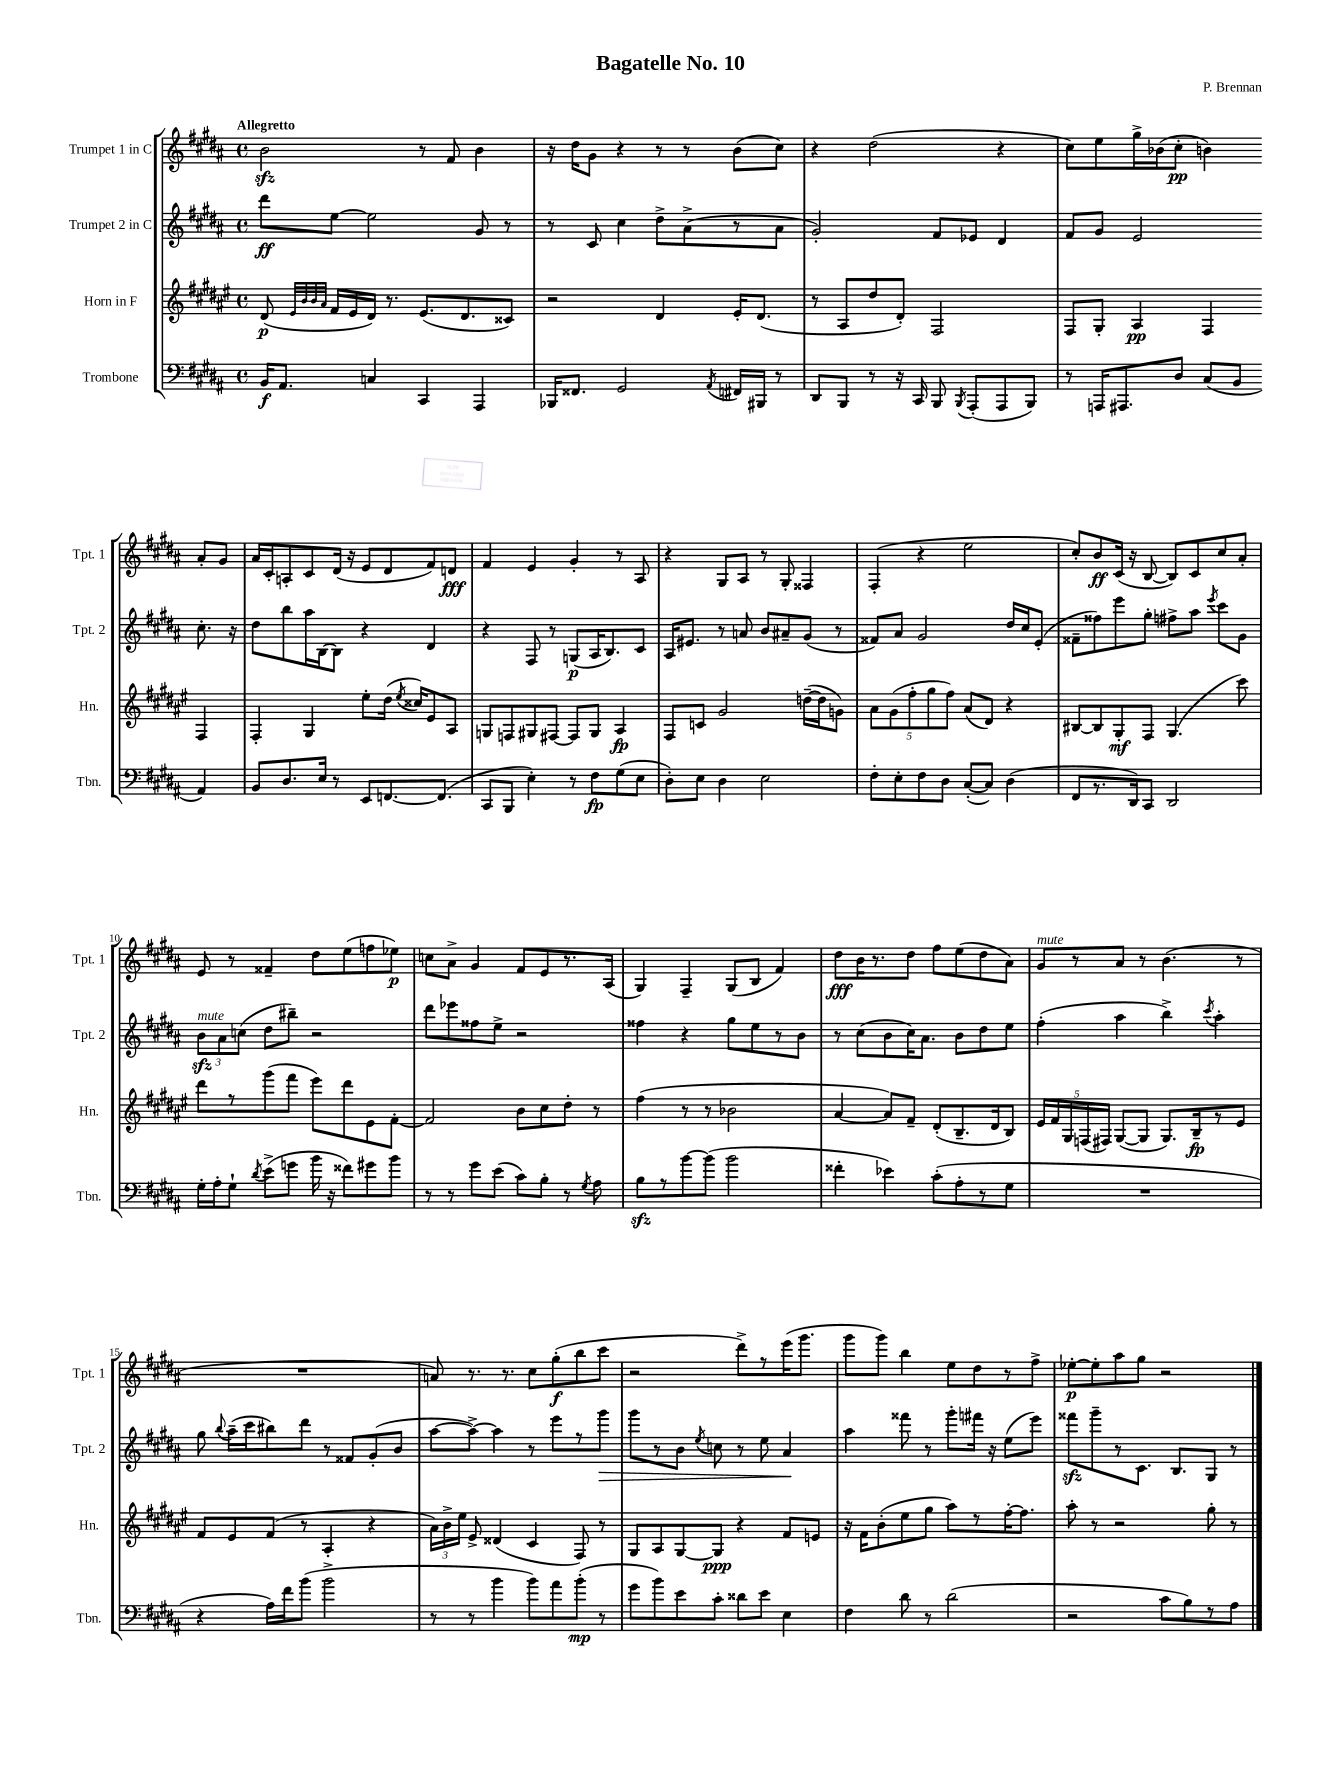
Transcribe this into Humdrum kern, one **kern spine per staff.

**kern	**kern	**kern	**kern
*staff4	*staff3	*staff2	*staff1
*clefF4	*clefG2	*clefG2	*clefG2
*k[f#c#g#d#a#]	*k[f#c#g#d#a#e#]	*k[f#c#g#d#a#]	*k[f#c#g#d#a#]
*M4/4	*M4/4	*M4/4	*M4/4
*met(c)	*met(c)	*met(c)	*met(c)
16BB/LK	(8d#/	8ddd#\L	2b\
8.AA#/J	.	.	.
.	32qqe#/LLL	.	.
.	32qqb/	.	.
.	32qqb/	.	.
.	32qqa#/JJJ	.	.
.	16f#/LL	[8ee\J	.
.	16e#/	.	.
4C/	16d#/JJ)	2ee\]	.
.	8.r	.	.
4CC#/	(8.e#/L	.	8r
.	.	.	8f#/
.	8.d#/	.	.
4AAA#/	.	8g#/	4b\
.	8c##/J)	8r	.
=	=	=	=
16BBB-/LK	2r	8r	16r
8.FF##/J	.	.	16dd#\LK
.	.	8c#/	8g#\J
2GG#/	.	4cc#\	4r
.	4d#/	8dd#^\L	8r
.	.	(8a#^\	8r
8qAA#/	.	.	.
16FF#/LL	16e#'/LK	8r	(8b\L
16BBB#/JJ	(8.d#/J	.	.
8r	.	8a#\J	8cc#\J)
=	=	=	=
8DD#/L	8r	2g#'/)	4r
8BBB/J	8A#/L	.	.
8r	8dd#/	.	(2dd#\
16r	8d#'/J)	.	.
16CC#/	.	.	.
8BBB/	2F#/	8f#/L	.
8qBBB/	.	.	.
(8AAA#'/L	.	8e-/J	.
8AAA#/	.	4d#/	4r
8BBB/J)	.	.	.
=	=	=	=
8r	8F#/L	8f#/L	8cc#\L)
16AAA/LK	8G#'/J	8g#/J	8ee\
8.AAA#/	.	.	.
.	4A#/	2e/	16gg#^\L
.	.	.	(16b-\J
8D#/J	.	.	8cc#'\J
(8C#/L	4F#/	.	4b\)
8BB/J	.	.	.
4AA#/)	4F#/	8.cc#'\	8a#'/L
.	.	.	8g#/J
.	.	16r	.
=	=	=	=
8BB/L	4F#'/	8dd#\L	16a#/LL
.	.	.	16c#'/J
8.D#/	.	8bb\	8A'/
.	4G#/	16aa#\L	8c#/
16E/Jk	.	[16B\J	.
8r	.	8B\]J	(16d#/Jk
.	.	.	16r
8EE/L	8ee#'\L	4r	8e/L
[8.FF/	(16dd#\Jk	.	8d#/
.	8qee#/	.	.
.	16cc##/LK)	.	.
.	8e#/	4d#/	8f#/)
(8.FF/]J	.	.	.
.	8A#/J	.	8d/J
=	=	=	=
8CC#/L	8G/L	4r	4f#/
8BBB/J	8F/	.	.
4E'\)	8G#/	8F#/	4e/
.	[8F#/J	8r	.
8r	8F#/]L	(8G/L	4g#'/
8F#\L	8G#/J	16A#/K	.
.	.	8.B/)	.
(8G#\	4A#/	.	8r
8E\J	.	8c#/J	8A#/
=	=	=	=
8D#'\L)	8F#/L	16A#/LK	4r
.	.	8.e#/J	.
8E\J	8c/J	.	.
4D#\	2g#/	8r	8G#/L
.	.	8a/	8A#/J
2E\	.	8b/L	8r
.	.	8a#~/	8G#'/
.	([16dd~\LL	(8g#/J	4F##/
.	16dd\]J	.	.
.	8g\J)	8r	.
=	=	=	=
8F#'\L	10a#\L	8f##/L)	(4F#'/
.	(10g#\	.	.
8E'\	.	8a#/J	.
.	10ff#'\	.	.
8F#\	.	2g#/	4r
.	10gg#\	.	.
8D#\J	.	.	.
.	10ff#\J)	.	.
([8C#'/L	(8a#/L	.	2ee\
8C#/]J)	8d#/J)	.	.
(4D#\	4r	16dd#/LL	.
.	.	16cc#/J	.
.	.	(8e'/J	.
=	=	=	=
8FF#/L	[8B#/L	8f##~\L	8cc#'/L)
8.r	8B#/]	8ff##\)	8b/
.	8G#'/	8eee\	(16c#/Jk
16DD#/k)	.	.	16r
8CC#/J	8F#/J	8gg#'\J	[8B/
2DD#/	(4.G#/	8ff#^\L	8B/]L)
.	.	8aa#\J	8c#/
.	.	8qeee/	.
.	.	8ccc#\L	8cc#/
.	8ccc#\)	8g#\J	8a#'/J
=	=	=	=
16G#'\LL	8ddd#\L	12b\L	8e/
16A#'\J	.	.	.
.	.	12a#\	.
8G#`\J	8r	.	8r
.	.	(12cc\J	.
8qd#/	.	.	.
(8e^\L	(8ggg#\	8dd#\L	4f##~/
8g\J	8fff#\J	8bb#~\J)	.
16b\	8eee#\L)	2r	8dd#\L
16r	.	.	.
8f##\L)	8ddd#\	.	(8ee\
8g#\	8e#\	.	8ff\
8b\J	[8f#'\J	.	8ee-\J)
=	=	=	=
8r	2f#/]	8ddd#\L	8cc\L
8r	.	8eee-\	8a#^\J
8g#\L	.	8ff##\	4g#/
(8e\J	.	8ee^\J	.
8c#\L)	8b\L	2r	8f#/L
8B'\J	8cc#\	.	8e/
8r	8dd#'\J	.	8.r
8qG#/	.	.	.
8A#\	8r	.	.
.	.	.	(16A#/Jk
=	=	=	=
8B\L	(4ff#\	4ff##\	4G#/)
8r	.	.	.
[8b\	8r	4r	4F#~/
(8b\]J	8r	.	.
2b\	2b-\	8gg#\L	(8G#/L
.	.	8ee\	8B/J
.	.	8r	4f#/)
.	.	8b\J	.
=	=	=	=
4f##'\	[4a#/	8r	8dd#\L
.	.	(8cc#\L	16b\K
.	.	.	8.r
4e-\)	8a#/]L)	8b\	.
.	8f#~/J	16cc#\K)	8dd#\J
.	.	8.a#\J	.
(8c#'\L	(8d#'/L	.	8ff#\L
8A#'\	8.B~/	8b\L	(8ee\
8r	.	8dd#\	8dd#\
.	16d#/k	.	.
8G#\J	8B/J)	8ee\J	8a#\J)
=	=	=	=
1r	20e#/LL	(4ff#'\	8g#/L
.	20f#/	.	.
.	20G#/	.	.
.	.	.	8r
.	(20F/	.	.
.	20F#/JJ)	.	.
.	([8G#/L	4aa#\	8a#/J
.	8G#/]J	.	8r
.	8.G#/L)	4bb^\)	(4.b\
.	16B~/k	.	.
.	.	8qccc#/	.
.	8r	4aa#'\	.
.	8e#/J	.	8r
=	=	=	=
4r	8f#/L	8gg#\	1r
.	.	8qqbb/	.
.	8e#/	(16aa#~\LL	.
.	.	16ccc#\J	.
16A#\LL)	(8f#/J	8bb#\)	.
16f#\J	.	.	.
(8b\J	8r	8ddd#\J	.
2b^\	4A#'/	8r	.
.	.	8f##/L	.
.	4r	(8g#'/	.
.	.	8b/J	.
=	=	=	=
8r	24a#\LL)	[8aa#\L	8a/)
.	24b^\	.	.
.	24ee#\JJ	.	.
8r	8e#^/	8aa#^\_J)	8.r
4b\	(4d##/	4aa#\]	.
.	.	.	8.r
8b\L)	4c#/	8r	8cc#\L
8a#\	.	8eee\L	(8gg#'\
(8b'\J	8F#/)	8r	8bb\
8r	8r	8ggg#\J	8ccc#\J
=	=	=	=
8g#\L	8G#/L	8ggg#\L	2r
8b\)	8A#/	8r	.
8e\	[8G#/	8b\J	.
.	.	8qee/	.
8c#'\J	8G#/]J	8cc\	.
8d##\L	4r	8r	8ddd#^\L)
8e\J	.	8ee\	8r
4E\	8f#/L	4a#/	(16eee\K
.	.	.	8.ggg#\J
.	8e/J	.	.
=	=	=	=
4F#\	16r	4aa#\	8ggg#\L
.	16f#\LK	.	.
.	(8b'\	.	8ggg#\J)
8d#\	8ee#\	8fff##\	4bb\
8r	8gg#\J	8r	.
(2d#\	8aa#\L)	8ggg#'\L	8ee\L
.	8r	16fff#\Jk	8dd#\
.	.	16r	.
.	[16ff#'\K	(8ee\L	8r
.	8.ff#\]J	.	.
.	.	8eee\J)	8ff#^\J
=	=	=	=
2r	8aa#'\	8fff##\L	[8ee-'\L
.	8r	8ggg#~\	8ee-'\]
.	2r	8r	8aa#\
.	.	8.c#\J	8gg#\J
8c#\L	.	.	2r
.	.	8.B/L	.
8B\)	.	.	.
8r	8gg#'\	8G#/J	.
8A#\J	8r	8r	.
==	==	==	==
*-	*-	*-	*-
